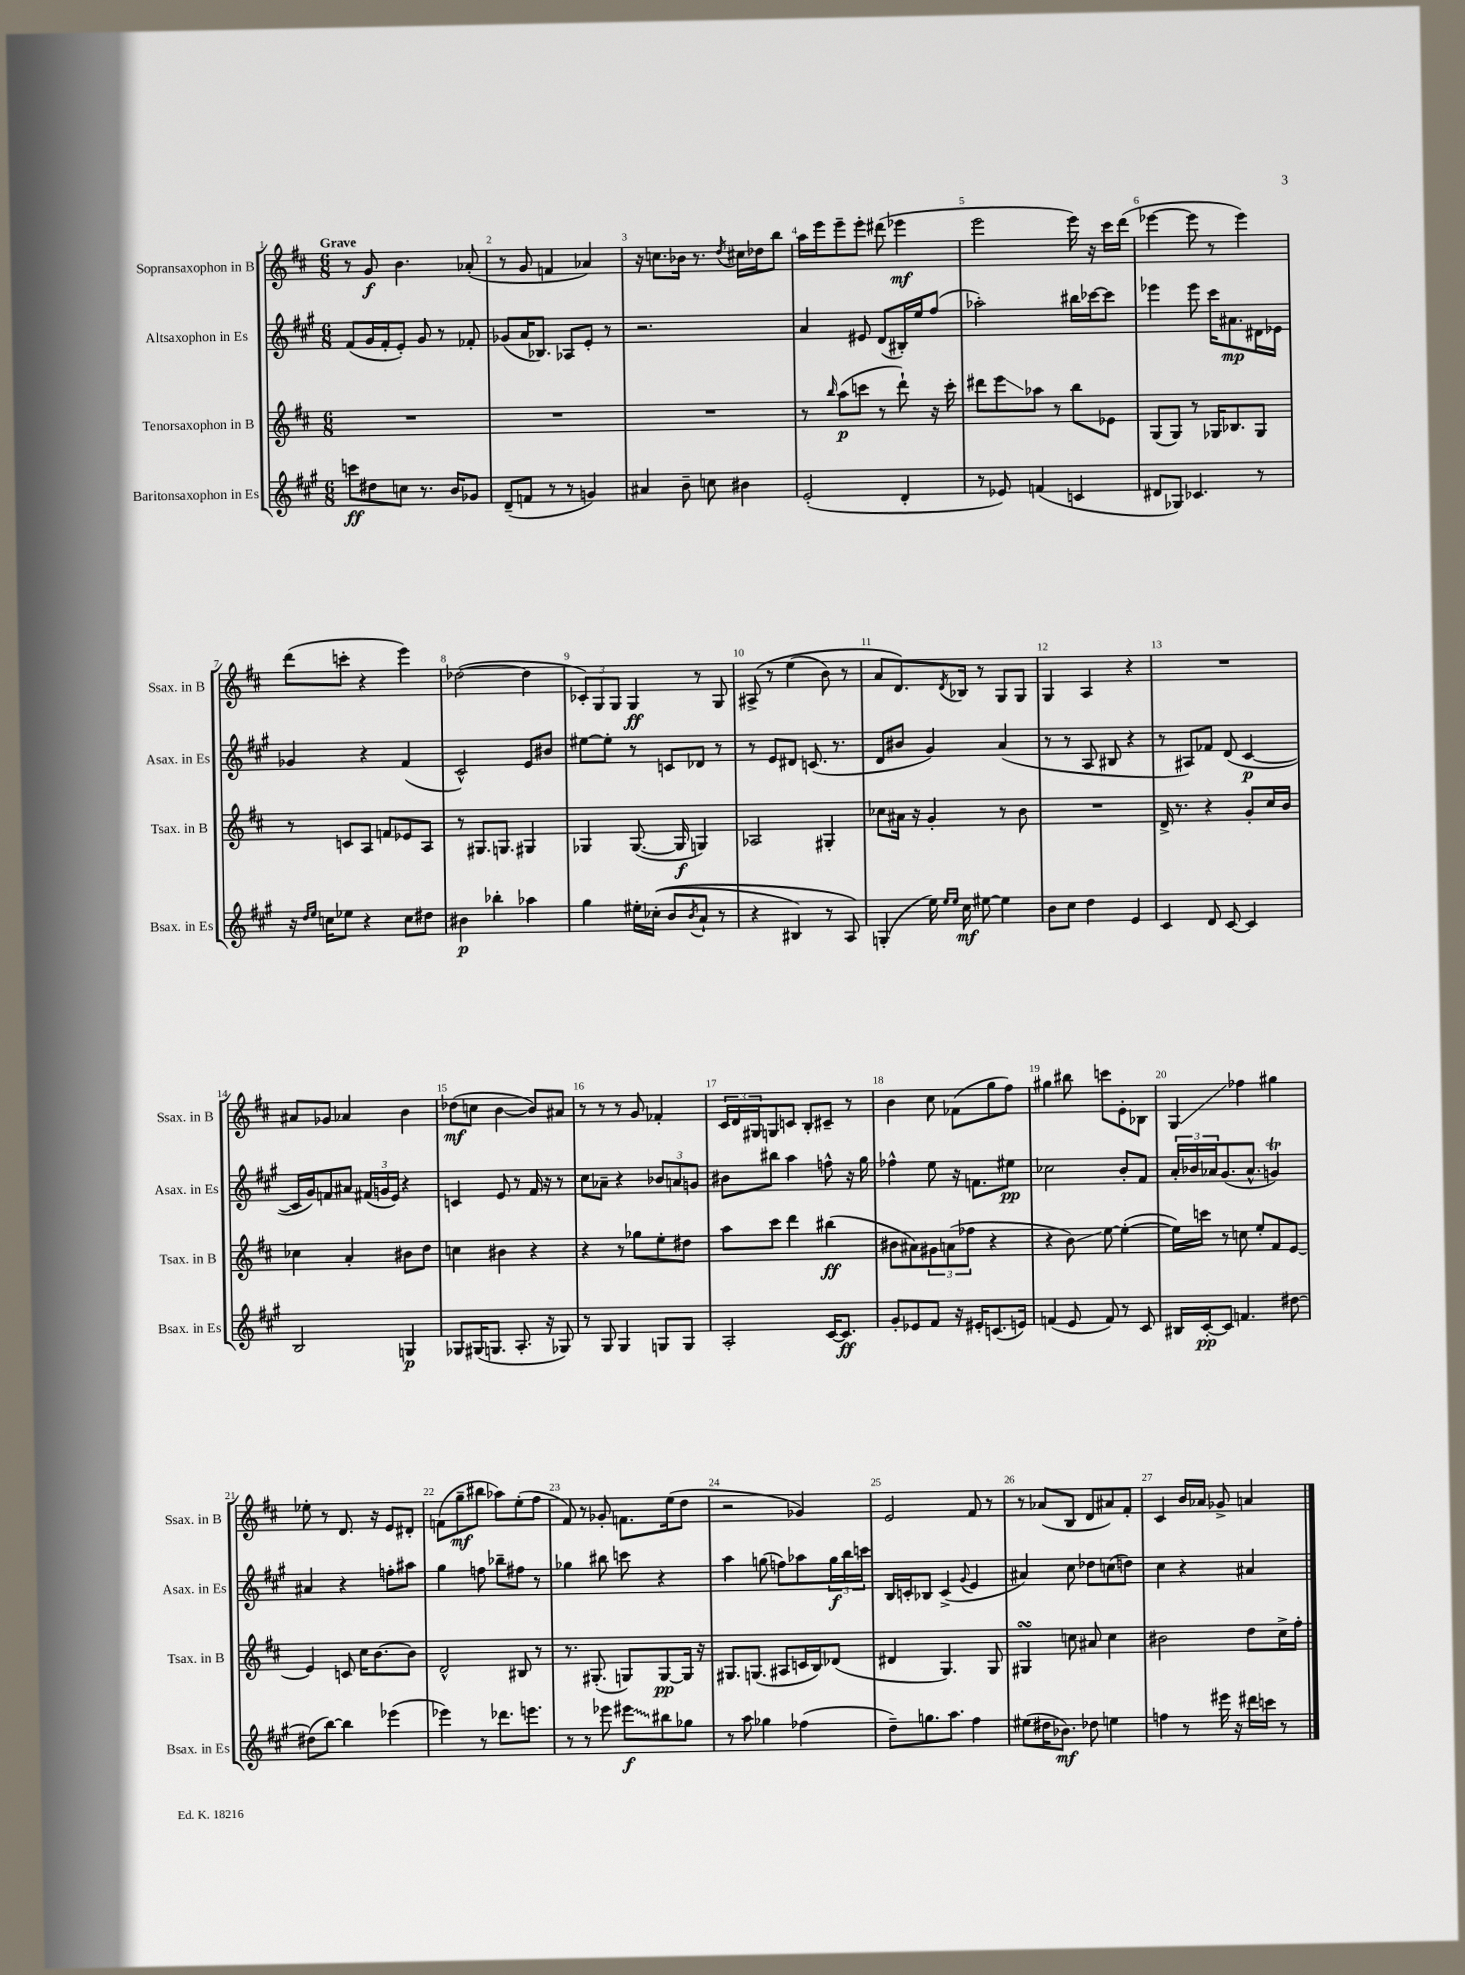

**kern	**kern	**kern	**kern
*staff4	*staff3	*staff2	*staff1
*clefG2	*clefG2	*clefG2	*clefG2
*k[f#c#g#]	*k[f#c#]	*k[f#c#g#]	*k[f#c#]
*M6/8	*M6/8	*M6/8	*M6/8
8ccc\L	2.r	(8f#/L	8r
8dd#\	.	16g#/L	8g/
.	.	16f#'/J	.
8cc\J	.	8e'/J)	4.b\
8.r	.	8g#/	.
.	.	8r	.
16b/LK	.	.	.
8g-/J	.	8f-'/	(8a-'/
=	=	=	=
(8d~/L	2.r	(8g-/L	8r
8f/J	.	16a/K	8g/
.	.	8.B-/J)	.
8r	.	.	4f/
8r	.	8A-/L	.
4g/)	.	8e'/J	4a-/)
.	.	8r	.
=	=	=	=
4a#/	2.r	2.r	16r
.	.	.	8.cc\L
8b~\	.	.	16b-\Jk
.	.	.	8.r
8cc\	.	.	.
.	.	.	8qdd/
4b#\	.	.	16cc#\LL
.	.	.	16dd-\J
.	.	.	8bb\J
=	=	=	=
(2e'/	8r	4a/	16aa\LL
.	.	.	16eee\J
.	16qqbb/	.	.
.	(8aa\L	.	8eee~\
.	8ccc\J	8e#/	8eee'\J
.	8r	(8d/L	(8ddd#\
4d'/	8ddd`\)	16B#'/L)	4eee-\
.	.	16ee/J	.
.	16r	(8ff#/J	.
.	16ccc'\	.	.
=	=	=	=
8r	8ddd#\L	2aa-'\)	2eee\
8e-/)	8eee\	.	.
(4f/	8aa-\J	.	.
.	8r	.	.
4c/	8bb\L	16bb#\LL	16eee\)
.	.	[16ccc-\J	16r
.	8e-\J	8ccc-\]J	16ccc#\LL
.	.	.	(16ddd\JJ
=	=	=	=
8d#/L	(8G/L	4eee-\	[4eee-\
8G-/J)	8G/J)	.	.
4.c-/	8r	8eee-\	8eee-\]
.	16G-/LK	16ccc#\LK	8r
.	8.B-/	8.a#\	.
.	.	.	4eee-\)
8r	8G-/J	16d#\L	.
.	.	16e-\JJ	.
=	=	=	=
16r	8r	4g-/	(8ddd\L
16qqdd/LL	.	.	.
16qqee/JJ	.	.	.
16cc\LK	.	.	.
8ee-\J	8c/L	.	8ccc'\J
4r	8A/J	4r	4r
.	8f/L	.	.
8cc\L	8e-/	(4f#/	4eee\)
8dd#\J	8A/J	.	.
=	=	=	=
4b#\	8r	2c#^^/)	([2dd-\
.	8.G#/L	.	.
4bb-'\	.	.	.
.	8.G/J	.	.
4aa-\	4G#/	8e/L	4dd-\]
.	.	8b#/J	.
=	=	=	=
4gg#\	4G-/	[8ee#\L	12c-'/L)
.	.	.	12G/
.	.	8ee#'\]J	.
.	.	.	12G/J
16ee#'\LL	([8.G-/	8r	4G/
&((16cc-'\JJ	.	.	.
8b/L	.	8c/L	.
.	16G-/]	.	.
8qb/	.	.	.
8a`/J	4G/)	8d-/J	8r
8r	.	8r	8G/
=	=	=	=
4r	2A-/	8r	&(8A#^/
.	.	8e/L	8r
4B#/)	.	8d#/J	(4ee\
.	.	(8.c/	.
8r	4G#'/	.	8b\)
.	.	8.r	.
8A/&)	.	.	8r
=	=	=	=
(4G'/	8cc-\L	8d/L	8a/L
.	16a#\Jk	8b#/J	8.d/&)
.	16r	.	.
16ee\)	4g'/	4g#/)	.
16qqee/LL	.	.	.
16qqee/JJ	.	.	8qd/
16cc#\	.	.	16B-/Jk
[8ee#\	.	.	8r
4ee#\]	8r	(4a/	8G/L
.	8b\	.	8G/J
=	=	=	=
8b\L	2.r	8r	4G/
8cc#\J	.	8r	.
4dd\	.	8A/	4A/
.	.	8B#/	.
4e/	.	4r	4r
=	=	=	=
4c#/	16d^/	8r	2.r
.	8.r	.	.
.	.	8A#/L)	.
8d/	4r	8f-/J	.
[8c#/	.	(8d/	.
4c#/]	8g'/L	[4c#/	.
.	16cc#/L	.	.
.	16b/JJ	.	.
=	=	=	=
2B/	4cc-\	16c#/]LL	8a#/L
.	.	16g#/J)	.
.	.	8f/	8g-/J
.	4a'/	8a#/J	4a-/
.	.	(24f#/LL	.
.	.	24g/	.
.	.	24e/JJ)	.
4G/	8b#\L	4r	4b\
.	8dd\J	.	.
=	=	=	=
8G-/L	4cc\	4c/	(8dd-\L
(16G#/K	.	.	8cc\J
8.G/J	.	.	.
.	4b#\	8e/	[4b\
8.A'/	.	8r	.
.	4r	16f#/	8b/]L)
16r	.	16r	.
8G-/)	.	8r	8a#/J
=	=	=	=
8r	4r	8cc#\L	8r
8G#/	.	8a-~\J	8r
4G#/	8r	4r	8r
.	8gg-\L	.	8g/
8G/L	8ee'\	12b-/L	4f-'/
.	.	12a/	.
8G/J	8dd#\J	.	.
.	.	12g/J	.
=	=	=	=
2A'/	8aa\L	8b#\L	24c#/LL
.	.	.	24d/
.	.	.	24G#/J
.	8ccc#\J	8bb#\J	8G/
.	4ddd\	4aa\	8c/J
.	.	.	8B'/L
[16c#/LK	(4bb#\	8ff^^\	8c#~/J
8.c#/]J	.	.	.
.	.	16r	8r
.	.	16gg#\	.
=	=	=	=
8g#'/L	8b#\L	4ff-^^\	4b\
8e-/	8a#\)	.	.
8f#/J	12g#\	8ee\	8cc#\
.	(12a\	.	.
16r	.	16r	(8f-\L
.	12ff-\J	.	.
16e#'/LK	.	8.f\L	.
(8.c/	4r	.	8gg\
.	.	8ee#\J	8ff#\J)
16e/Jk)	.	.	.
=	=	=	=
(4f/	4r	2cc-\	4gg#\
8e/	8b\)	.	8bb#\
8f/)	[8ee\	.	8ccc\L
8r	(4ee'\_	8b'/L	8e'\
8c#/	.	8f#/J	8B-\J
=	=	=	=
16B#/LL	16ee\]LL)	24a'/LL	4G/
.	.	24b-/	.
[16c#'/J	16ccc\JJ	.	.
.	.	24a-/J	.
8c#/]J	8r	(8.g#/	.
4.f/	8cc\	.	4ff-\
.	.	8.a-^^/J	.
.	8ee'/L	.	.
.	8f#/	4g/)	4gg#\
[8dd#\	[8e/J	.	.
=	=	=	=
(8dd#\]L	4e/]	4a#/	8ee-'\
[8bb\J)	.	.	8r
4bb\]	8c/	4r	8.d/
.	16cc#\LK	.	.
.	[8.b\	.	16r
(4eee-\	.	8ff'\L	8e/L
.	8b\]J	8aa#\J	8d#'/J
=	=	=	=
4eee-\)	2d^^/	4gg#\	(8f\L
.	.	.	8gg~\
8r	.	8ff\	8bb#\J
8.ddd-\L	.	8bb-~\L	8aa-\L)
.	8B#/	8ff#\J	(8ee'\
8.eee\J	.	.	.
.	8r	8r	8ff#\J
=	=	=	=
8r	8.r	4gg-\	8f#/)
8r	.	.	8r
.	(8.G#'/	.	.
8eee-\	.	8bb#\	8g-'/
8eee#\L	8G/L)	8ccc\	8.f\L
8bb#\	[8G/	4r	.
.	.	.	(16ee\k
8gg-\J	16G/]Jk	.	8dd\J
.	16r	.	.
=	=	=	=
8r	8.G#/L	4aa\	2r
8aa\	.	.	.
.	(8.G/J	.	.
4gg-\	.	(8gg\	.
.	8A#/L	8ff\L)	.
(4ff-\	16c/L	8aa-\	4g-/)
.	16B/J)	.	.
.	(8d-/J	24gg\L	.
.	.	24bb\	.
.	.	24ccc\JJ	.
=	=	=	=
8dd~\L)	4d#/	16B/LL	2e/
.	.	16c'/J	.
8.gg\	.	8B-/J	.
.	4.G/)	(4c^/	.
8.aa\J	.	.	.
.	.	8qqg#/	.
4ff#\	.	4e/	8f#/
.	8G/	.	8r
=	=	=	=
(8ee#\L	4G#/	4a#/)	8r
16dd#\K	.	.	(8a-/L
8.b-\J)	.	.	.
.	8cc\	8cc#\	8B/J
8dd-\	8a#/	8dd-\L	8d/L
4ee\	4cc\	(8cc\	8a#/)
.	.	8dd\J)	8f#'/J
=	=	=	=
4ff\	2b#\	4cc#\	4c#/
8r	.	4r	16b/LL
.	.	.	16a-/JJ
16eee#\	.	.	8g-^/
16r	.	.	.
16ddd#\LL	8dd\L	4a#/	4a/
16ccc\JJ	.	.	.
8r	16cc#^\L	.	.
.	16ff#'\JJ	.	.
==	==	==	==
*-	*-	*-	*-
